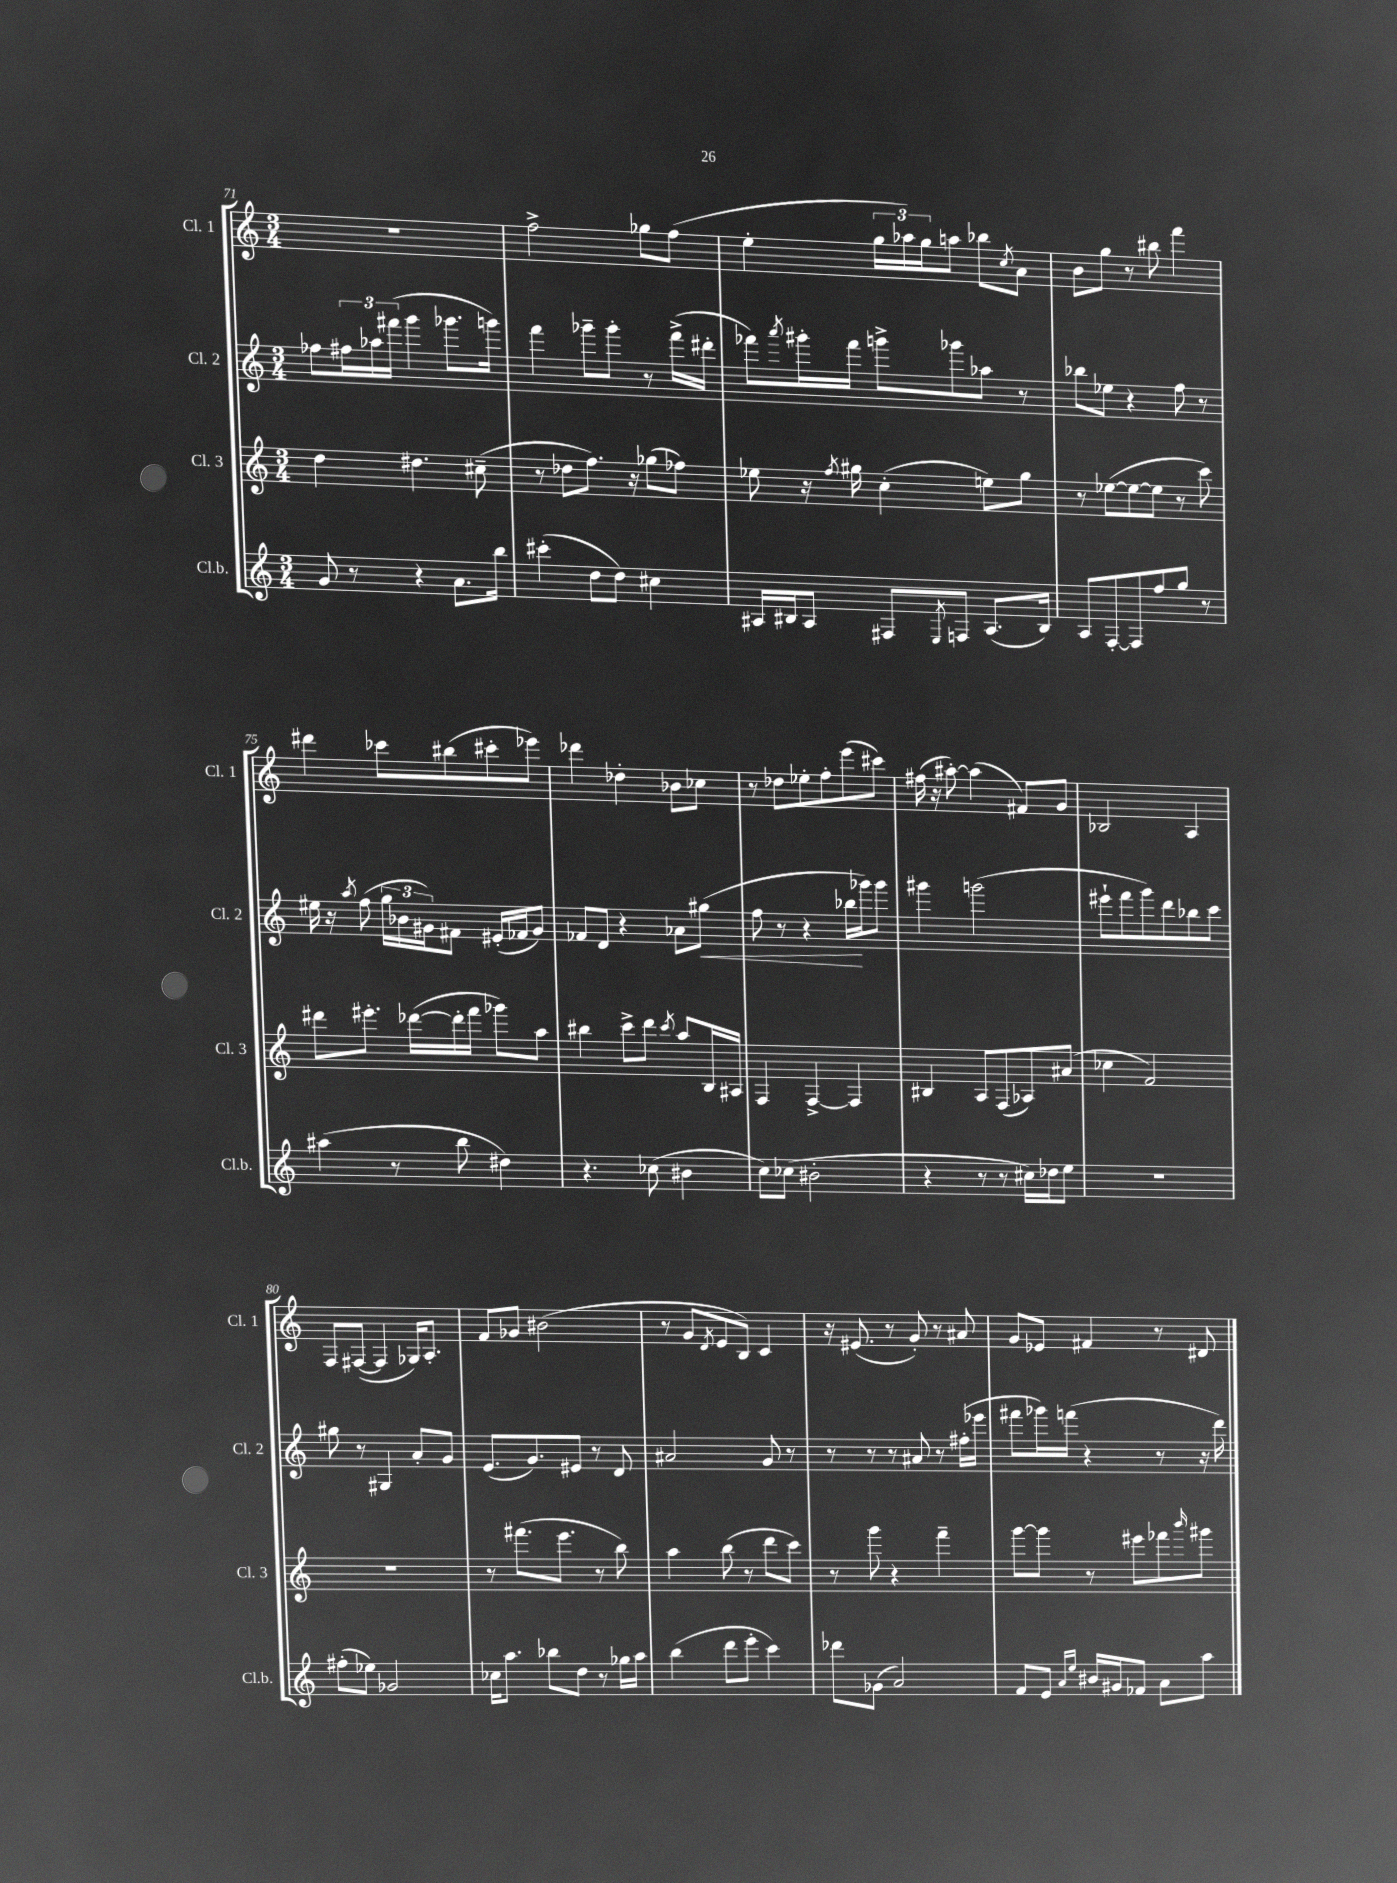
<<
\new StaffGroup <<
\new Staff = "s0" \with { instrumentName = "Cl. 1" shortInstrumentName = "Cl. 1" } {
    \clef treble \key c \major \numericTimeSignature \time 3/4
    R2. |
    f''2-> ges''8 f''8( |
    e''4-. \tuplet 3/2 { g''16 aes''16) g''16 } a''8 bes''8 \acciaccatura { c''8 } a'8 |
    b'8 g''8 r8 bis''8 f'''4 |
    dis'''4 ces'''8 bis''8( cis'''8-. ees'''8) |
    des'''4 des''4-. bes'8 ces''8 |
    r8 des''8 ees''8-. f''8-. e'''8( cis'''8) |
    fis''16( r16 ais''8~-.) ais''4( fis'8) g'8 |
    bes2 a4 |
    f8 fis8~( fis4 ges16) a8.-. |
    f'8 ges'8 bis'2( |
    r8 g'8 \acciaccatura { d'8 } e'8 b8) c'4 |
    r16 eis'8.( r8 g'8-.) r8 ais'8 |
    g'8 ees'8 fis'4 r8 dis'8 \bar "|." |
}
\new Staff = "s1" \with { instrumentName = "Cl. 2" shortInstrumentName = "Cl. 2" } {
    \clef treble \key c \major \numericTimeSignature \time 3/4
    fes''8 \tuplet 3/2 { fis''16 aes''16 fis'''16( } g'''4 ges'''8. g'''16) |
    f'''4 ges'''8-- ges'''8-. r8 f'''16->( dis'''16-. |
    fes'''8) \acciaccatura { a'''8 } gis'''16-. fes'''16 g'''8-> ges'''8 aes''8 r8 |
    bes''8 ees''8 r4 f''8 r8 |
    eis''16 r16 \acciaccatura { a''8 } f''8( \tuplet 3/2 { g''16 bes'16 gis'16) } fis'8 eis'16-.( fes'16 gis'8) |
    fes'8 d'8 r4 aes'8 gis''8\<( |
    f''8 r8 r4 bes''16\! ges'''16) ges'''8 |
    gis'''4 g'''2( |
    eis'''8-! f'''8 g'''8) d'''8 bes''8 c'''8 |
    gis''8 r8 gis4 a'8-. g'8 |
    e'8.( g'8.) eis'8 r8 d'8 |
    ais'2 g'8 r8 |
    r8 r8 r8 ais'8 r8 fis''16-.( ees'''16 |
    fis'''8 ges'''16) f'''16( r4 r8 r16 d'''16) \bar "|." |
}
\new Staff = "s2" \with { instrumentName = "Cl. 3" shortInstrumentName = "Cl. 3" } {
    \clef treble \key c \major \numericTimeSignature \time 3/4
    d''4 dis''4. cis''8--( |
    r8 des''8 f''8.) r16 ges''8( fes''8) |
    ees''8 r16 \acciaccatura { f''8 } gis''16 c''4-.( e''8) gis''8 |
    r8 ees''8~( ees''8~ ees''8 r8 c'''8) |
    dis'''8 eis'''8.-. des'''16~( des'''16-. f'''16 ges'''8) a''8 |
    bis''4 c'''8-> d'''8 \acciaccatura { c'''8 } a''8 b16 ais16 |
    f4 f4~-> f4 |
    bis4 a8 f8( aes8) ais'8( |
    ces''4 f'2) |
    R2. |
    r8 fis'''8.( e'''8. r8 b''8) |
    a''4 b''8( r8 d'''8 c'''8) |
    r8 g'''8 r4 f'''4-- |
    g'''8~ g'''8 r8 eis'''8 fes'''8 \grace { b'''16 } gis'''8 \bar "|." |
}
\new Staff = "s3" \with { instrumentName = "Cl.b." shortInstrumentName = "Cl.b." } {
    \clef treble \key c \major \numericTimeSignature \time 3/4
    g'8 r8 r4 a'8. b''16 |
    cis'''4-.( d''8 d''8) cis''4 |
    ais16 bis16 ais8 fis8 \acciaccatura { e8 } f8 ais8.( bis16) |
    a8 f8~-. f8 f''8 g''8 r8 |
    ais''4( r8 b''8 dis''4) |
    r4. ces''8( bis'4 |
    c''8) ces''8( bis'2-. |
    r4 r8 r8 cis''16) des''16 e''8 |
    R2. |
    fis''8-.( ees''8) ges'2 |
    ces''16 a''8. bes''8 d''8 r8 ges''16 a''16 |
    b''4( d'''8 e'''8-. c'''4) |
    des'''8 ges'8( a'2) |
    f'8 e'8 \grace { a'16 e''16 } bis'16 gis'16 fes'8 a'8 a''8 \bar "|." |
}
>>
>>
\layout { \context { \Score currentBarNumber = #71 } }
